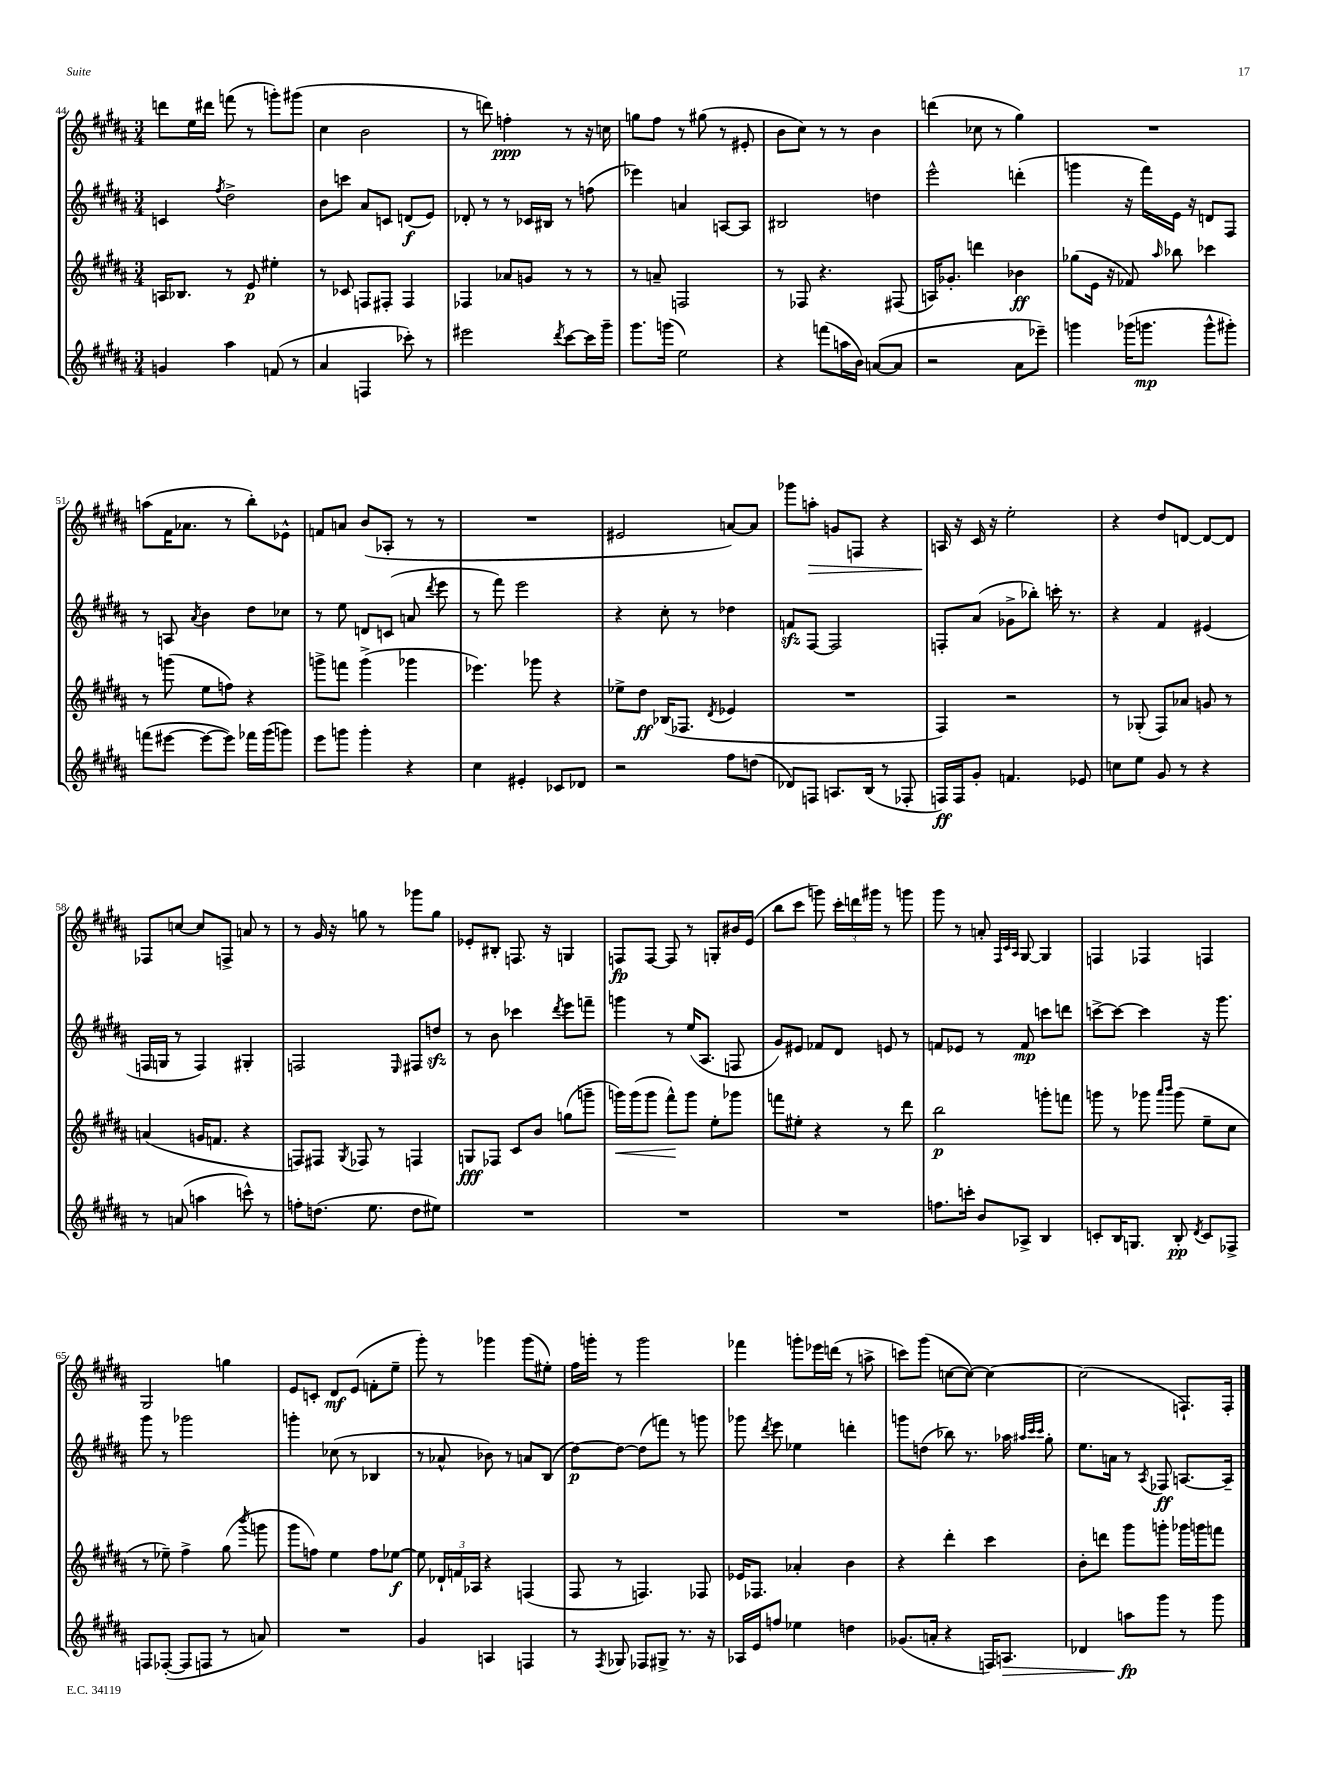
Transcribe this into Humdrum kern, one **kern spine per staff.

**kern	**kern	**kern	**kern
*staff4	*staff3	*staff2	*staff1
*clefG2	*clefG2	*clefG2	*clefG2
*k[f#c#g#d#a#]	*k[f#c#g#d#a#]	*k[f#c#g#d#a#]	*k[f#c#g#d#a#]
*M3/4	*M3/4	*M3/4	*M3/4
4g/	16A/LK	4c/	8ddd\L
.	8.B-/J	.	.
.	.	.	16ee\L
.	.	.	16ddd#\JJ
.	.	8qff#/	.
4aa#\	8r	2dd#^\	(8fff\
.	8e/	.	8r
(8f/	4ee#'\	.	8ggg'\L)
8r	.	.	(8ggg#\J
=	=	=	=
4a#/	8r	8b\L	4cc#\
.	8c-/	8ccc\J	.
4F/	8F/L	8a#/L	2b\
.	8F#'/J	8c/J	.
8ccc-'\)	4F#/	(8d/L	.
8r	.	8e/J)	.
=	=	=	=
2eee#\	4F-/	8d-'/	8r
.	.	8r	8ddd\)
.	8a-/L	8r	4ff'\
.	8g/J	16c-/LL	.
.	.	16B#/JJ	.
8qddd#/	.	.	.
[8ccc#\L	8r	8r	8r
16ccc#\]L	8r	(8ff\	16r
16ggg#~\JJ	.	.	16cc\
=	=	=	=
8.ggg#\L	8r	4eee-\)	8gg\L
.	8a~/	.	8ff#\J
(16ggg\Jk	.	.	.
2ee\)	2F/	4a/	8r
.	.	.	(8gg#\
.	.	[8A/L	8r
.	.	8A/]J	8e#'/
=	=	=	=
4r	8r	2B#/	8b\L
.	8F-/	.	8cc#\J)
(8fff\L	4.r	.	8r
16aa\L	.	.	8r
16b\JJ)	.	.	.
([8a/L	.	4dd\	4b\
8a/]J	(8F#/	.	.
=	=	=	=
2r	16A/LK)	2eee^^\	(4ddd\
.	8.g-'/J	.	.
.	4ddd\	.	8cc-\
.	.	.	8r
8a#\L	4b-\	(4ddd'\	4gg#\)
8eee-~\J)	.	.	.
=	=	=	=
4ggg\	(8gg-\L	4ggg\	2.r
.	16e\Jk	.	.
.	16r	.	.
(16ggg-\LK	8f-/)	16r	.
8.ggg\J	.	16fff#\LL)	.
.	16qqaa#/	.	.
.	8bb-\	16e\JJ	.
.	.	16r	.
8ggg^^\L	4ccc-\	8d/L	.
8ggg#'\J)	.	8F#/J	.
=	=	=	=
(8fff\L	8r	8r	(8aa\L
[8eee#\J	(8ggg\	8A/	16f#\K
.	.	.	8.a-\J
.	.	8qa#/	.
8eee#\_L	8ee\L	4b\	.
8eee#\]J)	8ff\J)	.	8r
16fff-\LL	4r	8dd#\L	8bb'\L)
(16ggg#\J	.	.	.
8ggg\J)	.	8cc-\J	8e-^^\J
=	=	=	=
8eee\L	8ggg^\L	8r	8f/L
8ggg\J	8fff\J	8ee\	8a/J
4ggg'\	(4ggg^\	8d/L	(8b/L
.	.	(8c/J	8A-'/J
4r	4ggg-\	8a/	8r
.	.	8qddd#/	.
.	.	8eee\	8r
=	=	=	=
4cc#\	4.eee-\)	8r	2.r
.	.	8fff#\)	.
4e#'/	.	2eee\	.
.	8ggg-\	.	.
8c-/L	4r	.	.
8d-/J	.	.	.
=	=	=	=
2r	8ee-^\L	4r	2e#/
.	8dd#\J	.	.
.	(16B-/LK	8cc#'\	.
.	8.F-/J	.	.
.	.	8r	.
.	8qd#/	.	.
8ff#\L	4e-/	4dd-\	[8a/L)
(8dd\J	.	.	8a/]J
=	=	=	=
8d-/L)	2.r	8f/L	8ggg-\L
8F/J	.	[8F#/J	8aa'\J
8.A/L	.	2F#/]	8g/L
.	.	.	8F/J
(16B/Jk	.	.	.
8r	.	.	4r
8F-'/	.	.	.
=	=	=	=
16F/LL)	4F#/)	8F'/L	16A/
16F/J	.	.	16r
8g#'/J	.	(8a#/J	16c#/
.	.	.	16r
4.f/	2r	8g-^\L	2ee'\
.	.	8bb-'\J)	.
.	.	16ccc'\	.
.	.	8.r	.
8e-/	.	.	.
=	=	=	=
8cc\L	8r	4r	4r
8ee\J	(8G-'/	.	.
8g#/	8F#/L)	4f#/	8dd#/L
8r	8a-/J	.	[8d/J
4r	8g/	(4e#/	8d/_L
.	8r	.	8d/]J
=	=	=	=
8r	(4a/	16F/LL	8F-/L
.	.	16G/JJ	.
(8a/	.	8r	[8cc/J
4aa\	16g/LK	4F/)	8cc/]L
.	8.f/J	.	.
.	.	.	8F^/J
8ccc^^\)	4r	4G#'/	8a/
8r	.	.	8r
=	=	=	=
8ff'\L	8F/L)	2F/	8r
(8.dd\J	8F#/J	.	16g#/
.	.	.	16r
.	8qG#/	.	.
.	8F-/	.	8gg\
8.ee\	.	.	.
.	8r	.	8r
.	.	16qqE/	.
8dd\L	4F/	8F#/L	8ggg-\L
8ee#\J)	.	8dd/J	8gg\J
=	=	=	=
2.r	8G/L	8r	8e-'/L
.	8F-/J	8b\	8B#'/J
.	8c#/L	4ccc-\	8.F/
.	8b/J	.	.
.	.	.	16r
.	.	8qddd#/	.
.	(8gg\L	8eee\L	4G/
.	8ggg~\J	8fff~\J	.
=	=	=	=
2.r	16ggg\LL)	4ggg\	8F/L
.	(16ggg\J	.	.
.	8ggg\J	.	[8F/J
.	8fff#^^\L)	8r	8F/]
.	8ggg\J	(16ee/LK	8r
.	.	8.A#/J	.
.	8ee'\L	.	8G'/L
.	8ggg-\J	8F/	16b#/L
.	.	.	(16e/JJ
=	=	=	=
2.r	8fff\L	8g#/L)	8bb\L
.	8ee#'\J	8e#/J	8ccc#\J
.	4r	8f-/L	8ggg\)
.	.	8d#/J	24ccc#'\LL
.	.	.	24ddd\
.	.	.	24ggg#\JJ
.	8r	8e/	8r
.	8ddd#\	8r	8ggg\
=	=	=	=
8.ff\L	2bb\	8f/L	8ggg#\
.	.	8e-/J	8r
16ccc'\Jk	.	.	.
8b/L	.	8r	8a'/
.	.	.	32qqF#/LLL
.	.	.	32qqc#/
.	.	.	32qqA#/JJJ
8A-^/J	.	8f/	[8G#/
4B/	8ggg'\L	8ccc\L	4G#/]
.	8fff\J	8ddd\J	.
=	=	=	=
8c'/L	8ggg\	[8ccc^\L	4F/
16B/K	8r	8ccc\_J	.
8.G/J	.	.	.
.	8ggg-\	4ccc\]	4F-/
.	16qqaaa#/LL	.	.
.	16qqbbb/JJ	.	.
8B'/	(8ggg-\	.	.
8qd#/	.	.	.
8c/L	8ee~\L	16r	4F/
.	.	8.ggg#\	.
8F-^/J	8cc#\J	.	.
=	=	=	=
8F/L	8r	8ggg#\	2G#/
([8F-'/J	8ee-~\)	8r	.
8F-/]L	4ff#^\	2ggg-\	.
8F/J	.	.	.
8r	(8gg#\	.	4gg\
.	8qbbb/	.	.
8a/)	8ggg\	.	.
=	=	=	=
2.r	8ggg#\L	4ggg'\	8e/L
.	8ff\J)	.	8c'/J
.	4ee\	(8cc-\	8d#/L
.	.	8r	(8e/J
.	8ff\L	4B-/	8f'\L
.	[8ee-\J	.	8ee~\J
=	=	=	=
4g#/	8ee-\]	8r	8ggg#'\)
.	24d-`/LL	8a-^^/	8r
.	24f/	.	.
.	24A-/JJ	.	.
4A/	4r	8b-\)	4ggg-\
.	.	8r	.
4F/	(4F/	8a/L	(8ggg-\L
.	.	(8B/J	8ee#'\J)
=	=	=	=
8r	8F#/	[8dd#\L)	16ff#\LL
.	.	.	16ggg'\JJ
8qF#/	.	.	.
8G-/	8r	8dd#\_J	8r
8F-/L	4.F/)	(8dd#\]L	2ggg\
8G#^/J	.	8fff\J)	.
8.r	.	8r	.
.	8F-/	8ggg\	.
16r	.	.	.
=	=	=	=
16A-/LL	16e-/LK	8ggg-\	4fff-\
16e/J	8.F-/J	.	.
.	.	8qddd#/	.
8ff/J	.	8eee\	.
4ee-\	4a-'/	4ee-\	8ggg'\L
.	.	.	16eee-\L
.	.	.	(16ddd\JJ
4dd\	4b\	4ddd'\	8r
.	.	.	8aa^\
=	=	=	=
(8.g-/L	4r	8ggg\L	8ccc\L)
.	.	(8dd\J	(8ggg#\J
16a'/Jk	.	.	.
4r	4ddd#'\	8bb-\)	[8cc\L
.	.	8.r	8cc\_J)
16F/LK)	4ccc#\	.	4cc\_
8.A/J	.	16aa-\	.
.	.	32qqaa#/LLL	.
.	.	32qqccc#/	.
.	.	32qqccc#/JJJ	.
.	.	8gg#'\	.
=	=	=	=
4d-/	8b'\L	8.ee\L	(2cc\]
.	8ddd\J	.	.
.	.	16a\Jk	.
8aa\L	8ggg#\L	8r	.
.	.	8qA#/	.
8ggg#\J	8ggg'\J	8F-/	.
8r	16ggg-\LL	[8.A/L	8.F`/L)
.	16ggg\J	.	.
8ggg#\	8fff\J	.	.
.	.	16A~/]Jk	16F'/Jk
==	==	==	==
*-	*-	*-	*-
